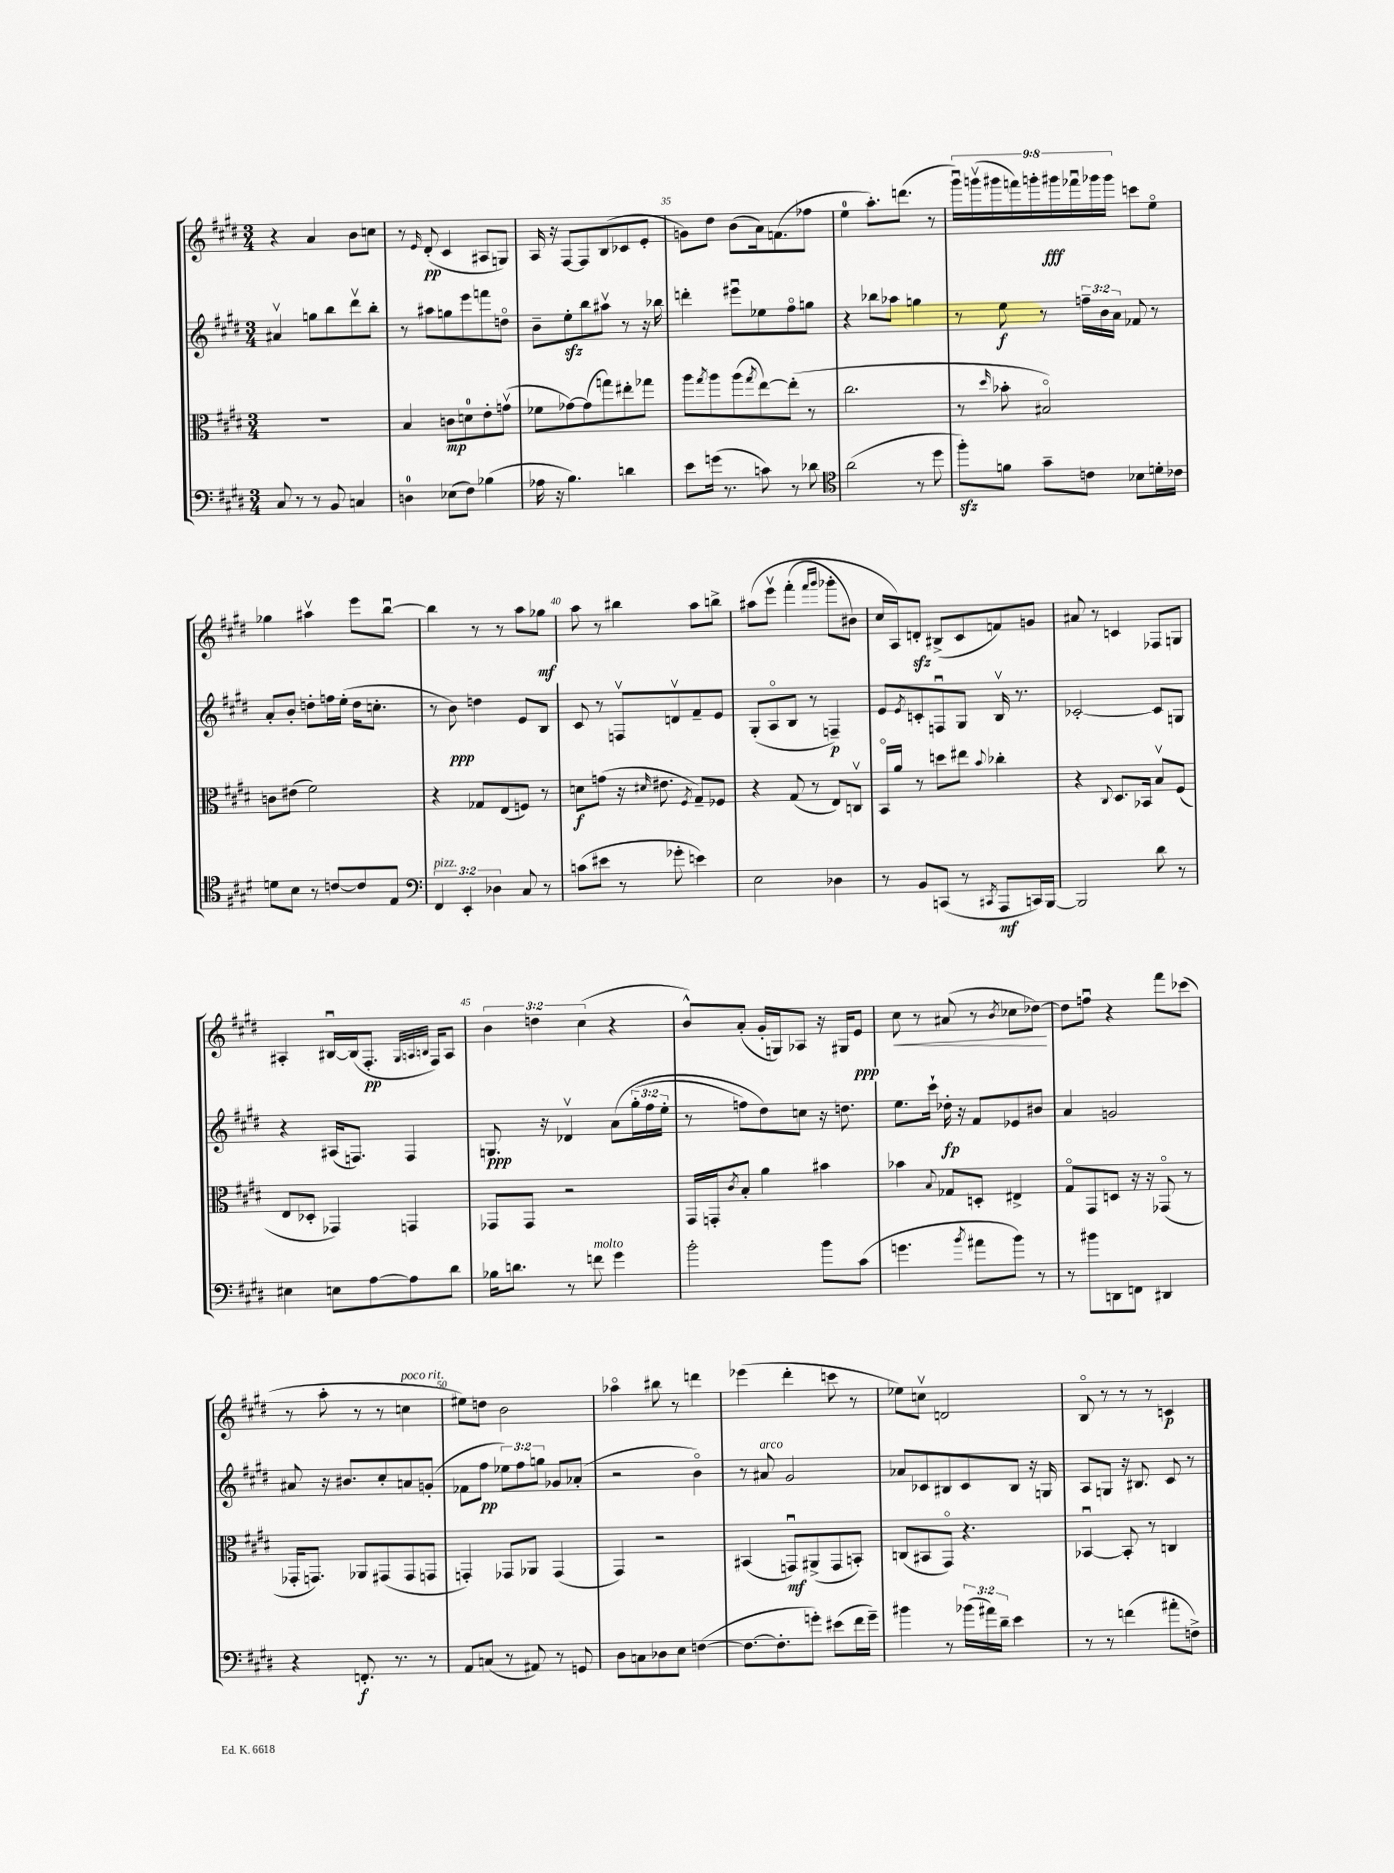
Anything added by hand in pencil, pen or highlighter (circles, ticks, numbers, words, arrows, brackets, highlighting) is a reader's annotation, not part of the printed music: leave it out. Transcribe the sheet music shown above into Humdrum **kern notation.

**kern	**kern	**kern	**kern
*staff4	*staff3	*staff2	*staff1
*clefF4	*clefC3	*clefG2	*clefG2
*k[f#c#g#d#]	*k[f#c#g#d#]	*k[f#c#g#d#]	*k[f#c#g#d#]
*M3/4	*M3/4	*M3/4	*M3/4
8C#	2.r	4a#v	4r
8r	.	.	.
8r	.	8gg	4a
8BB	.	8bb	.
4C	.	8ddd#v	8b
.	.	8bb'	8cc
=	=	=	=
4D	4B	8r	8r
.	.	.	16qqe
.	.	8aa#	(8d#'
(8E-	8c	8gg	4c#
8F#)	8d	8eee	.
(4B-	8e'	8fff	8A#
.	(8gv	8ddo	8G)
=	=	=	=
16A-	8f-	8b~	16A
16r	.	.	16r
4.B)	[8g-)	8ee'	[8F#
.	(8g-]	8bb	8F#]
.	8gg)	8aa#v	(8B
4d	8ee#'	8r	8c-
.	8gg-	16r	8e'
.	.	16bb-	.
=	=	=	=
8e	8aa	4ddd'	8g)
.	8qgg#	.	.
(16g	8aa	.	8dd#
8.r	.	.	.
.	(8aa	8eee#u	(8b
.	8qgg#	.	.
8c)	[8ee)	8ee-	16a)
.	.	.	(8.f
8r	(8ee']	8ff#o	.
8d-	8r	8gg	8ff-
=	=	=	=
*clefC4	*	*	*
(2a	2.cc#	4r	4ee
.	.	8bb-	8.aa')
.	.	8aa-	.
.	.	.	(8.ddd
8r	.	4gg	.
8dd#	.	.	8r
=	=	=	=
8ff#')	8r	8r	18ggg#u)
.	.	.	(18gggv
.	.	.	18ggg#
.	16qqdd#	.	.
8f	8b-'	8ee	.
.	.	.	18fff)
.	.	.	18ggg'
8g#~	2B#o)	8r	.
.	.	.	18ggg#
.	.	.	18fff-u
8c	.	24ff~	.
.	.	.	18ggg-
.	.	24b	.
.	.	.	18ggg-
.	.	24a	.
8B-	.	8f-	8ccc
16d'	.	8r	8eeo
16c-	.	.	.
=	=	=	=
8d	8c	8a'	4gg-
8B	(8e#	8b'	.
8r	2f#)	8dd'	4aa#v
[8c	.	16ff	.
.	.	(16ee'	.
8c]	.	16dd	8eee
.	.	8.cc'	.
8E	.	.	[8bbu
=	=	=	=
*clefF4	*	*	*
6FF#	4r	8r	4bb]
.	.	8b)	.
6EE'	.	.	.
.	8G-	4dd	8r
6D-	.	.	.
.	(8E	.	8r
8C#	8F)	8e	8aa
8r	8r	8B	8gg-
=	=	=	=
(8c	8d	8c#	8aa
8e#	(8g	8r	8r
8r	16r	8Fv	4bb#
.	16qqd#	.	.
.	8.e#	.	.
8g-'	.	8dv	.
.	8qF#	.	.
4e)	8G#~)	8f#~	8aa
.	8F-	8e	8bb^
=	=	=	=
2E	4r	(8G#'	&(8aa#
.	.	8Ao	8eeev
.	(8G#	8B	(4fff#'
.	8r	8r	.
.	.	.	16qqfff#
.	.	.	16qqggg#
4D-	8E)	4F~)	8ggg-'
.	8Cv	.	8b#)
=	=	=	=
8r	16BBo	8e	16cc#
.	16a	.	16A&)
.	.	8qe	.
8BB	8r	8c'	8d'
(8CC	8dd	8Fu	(8B#^
8r	8ee#	8G#	8c#
8qCC#	8qqb	.	.
8AAA	4cc-'	16Bv	8f)
.	.	8.r	.
16CC)	.	.	8g
[16BBB	.	.	.
=	=	=	=
2BBB]	4r	[2c-'	8a#
.	.	.	8r
.	8qqC#	.	.
.	8.D#	.	4c
.	16BB-	.	.
8d#	8Bv	8c-]	8F-
8r	(8F#	8G	8G
=	=	=	=
4E#	8E	4r	4A#'
.	8D-'	.	.
8E	4GG-)	(16A#	[16B#u
.	.	8.F)	(16B#]
[8A	.	.	8.F#'
8A]	4GG	4F	.
.	.	.	32qqG#
.	.	.	32qqA
.	.	.	32qqB
.	.	.	16F#)
8d#	.	.	8A
=	=	=	=
16B-	8GG-	8.G	6b
8.d	.	.	.
.	8GG-	.	.
.	.	.	6dd
.	.	16r	.
8r	2r	4d-v	.
.	.	.	(6cc#
8f	.	.	.
4g#	.	&(8a	4r
.	.	(24gg#'	.
.	.	24ff#	.
.	.	24ee'	.
=	=	=	=
2b'	16GG#	8r	8b^^)
.	16GG'	.	.
.	8qc#	.	.
.	8B'	8ff)	(8a'
.	4a	8dd#&)	16g#'
.	.	.	16G)
.	.	8cc	8A-
8b	4b#	16r	16r
.	.	8.dd	16G#
(8c#	.	.	8e
=	=	=	=
4.g	4b-	8.ee	8cc#
.	.	.	8r
.	.	16ccc#`	.
.	8qqB	.	.
.	8G-	16dd-'	(8a#
.	.	16r	.
8qb	.	.	.
8a#	8D'	8f#	8r
.	.	.	8qb
8b)	4E#^	8e-	8cc-
8r	.	8b#	[8dd-)
=	=	=	=
8r	8G#o	4a	8dd-]
8b#	8GG#	.	8ffu
8DD	8D	2g	4r
8FF	16r	.	.
.	16r	.	.
4DD#	(8GG-o	.	8fff#
.	8r	.	(8ccc-
=	=	=	=
4r	16GG-'	8a#	8r
.	8.GG)	.	.
.	.	16r	8aa'
.	.	8.b#	.
8.FF'	8AA-	.	8r
.	(8GG#	8cc#'	8r
8.r	.	.	.
.	8GG#	8a	4cc
8r	8GG	(8g'	.
=	=	=	=
8AA	4GG')	8f-	8ee#)
(8C	.	8ff#	8dd
8r	8GG-	12ee-)	2b
.	.	12ff#	.
8AA#)	8AA-	.	.
.	.	12gg	.
8r	(4GG-	8g-	.
8GG	.	(8a-'	.
=	=	=	=
8D#	4GG#)	2r	4aa-o
8C	.	.	.
8D-	2r	.	8bb#
8E	.	.	8r
([4F	.	4bo)	4ddd
=	=	=	=
8.F_	(4BB#	8r	(4eee-
.	.	8a#	.
8.F']	.	.	.
.	8GGu)	2g#	4ddd#'
8g')	(8AA#^	.	.
(8e#	8GG	.	8ccc
16f#	8BB')	.	8r
16g~)	.	.	.
=	=	=	=
4b#	(8C	8a-	8ee-)
.	8BB#	8c-	8ccv
8r	8GG#o)	8B#	2d
(24b-	4.r	8c-	.
24a#)	.	.	.
24d#~	.	.	.
4e	.	8B#	.
.	.	16r	.
.	.	16G	.
=	=	=	=
8r	[4BB-u	8A	8Bo
8r	.	8G	8r
(4f	8BB-']	16r	8r
.	.	8.B#	.
.	8r	.	8r
8a#'	4C	8c#	4c
8F^)	.	8r	.
==	==	==	==
*-	*-	*-	*-
